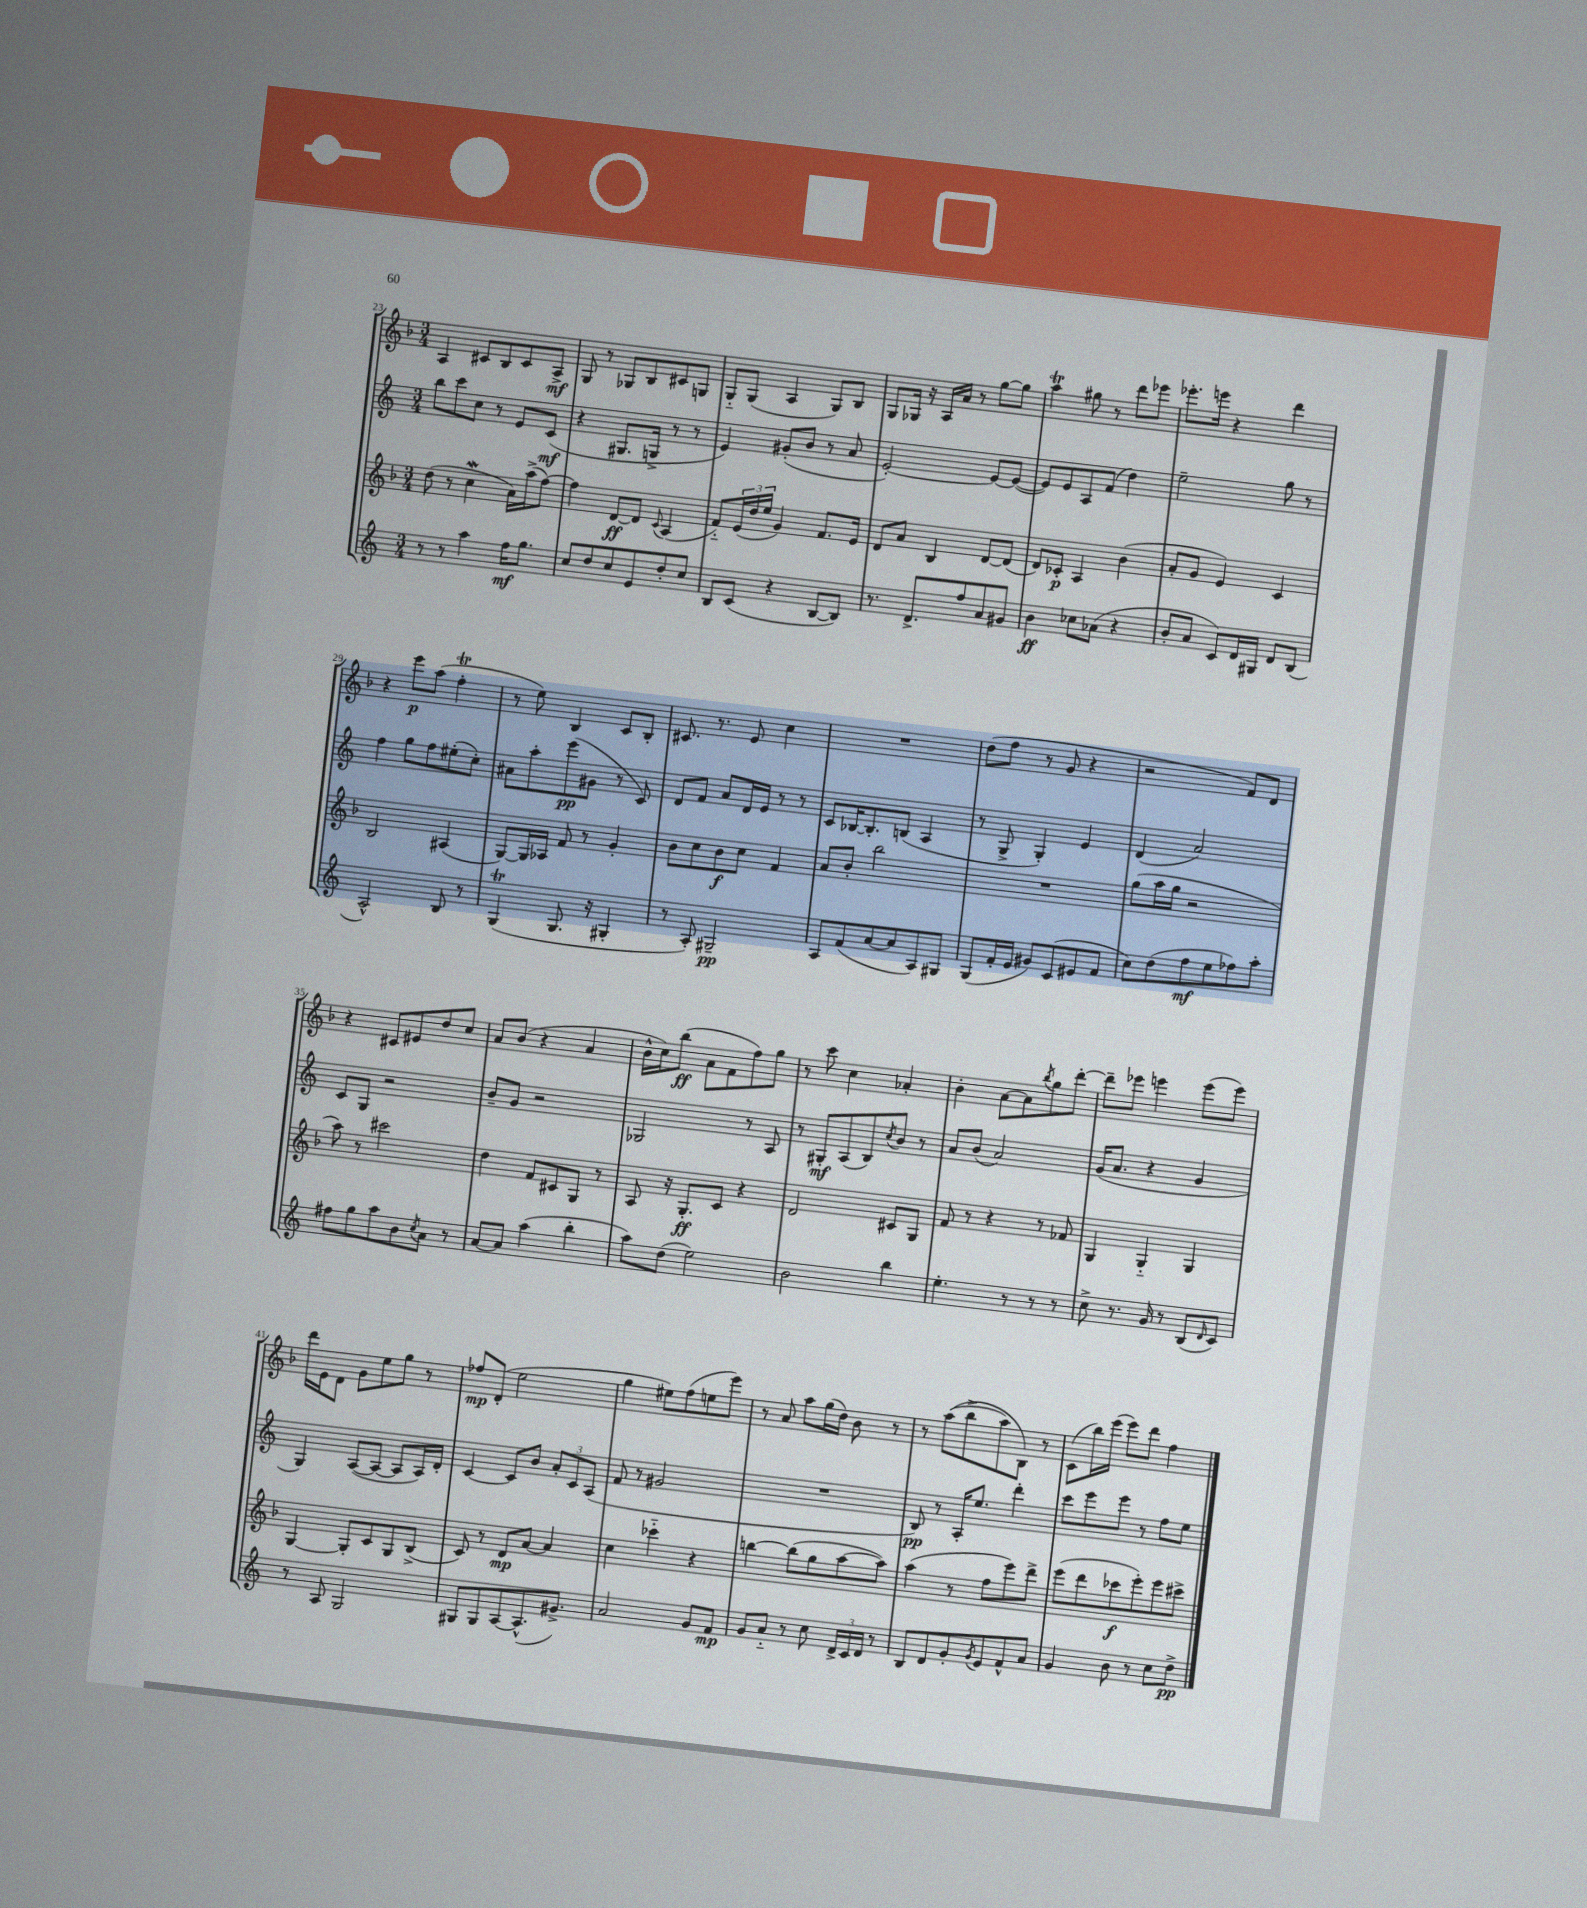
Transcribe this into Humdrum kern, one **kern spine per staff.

**kern	**kern	**kern	**kern
*staff4	*staff3	*staff2	*staff1
*clefG2	*clefG2	*clefG2	*clefG2
*k[]	*k[b-]	*k[]	*k[b-]
*M3/4	*M3/4	*M3/4	*M3/4
8r	(8dd	8bb	4A
8r	8r	8ccc	.
4aa	4cc	8cc	8c#
.	.	8r	8B-
16ff	16a)	8e	8c#
8.gg	(16aa^	.	.
.	[8ff)	(8c	8A^
=	=	=	=
8cc	4ff]	4r	8G
8dd	.	.	8r
8cc	[8d	8.G#	8G-
8e	8d]	.	8B-
.	.	16G^	.
.	8qqc	.	.
8dd'	(4A	8r	8c#
8cc	.	8r	8G
=	=	=	=
8B	8f'~)	4e)	8G'~
(8c	(24e	.	(8G
.	24dd	.	.
.	24ee	.	.
4r	4g)	(8g#'	4A
.	.	8b	.
[8B	8.f	8r	8G)
8B])	.	8a	8B-
.	16e	.	.
=	=	=	=
8.r	8d	[2e')	8G
.	8a	.	16G-
8.d^	.	.	16r
.	4B-	.	16A
.	.	.	16a
8ff	.	.	8r
8a	[8d	8e_	[8gg
8g#	(8d]	(8e_	8gg]
=	=	=	=
4b	8d)	8e])	4aa
.	8c-'	8e	.
8cc-	4A	8A	8gg#
(8a-	.	(8f	8r
4r	(4b-	4dd)	8ddd
.	.	.	8eee-
=	=	=	=
8b'	8a'	2ee~	8.eee-'
8a	8g	.	.
.	.	.	16eee
8c)	4e)	.	4r
16d	.	.	.
16G#	.	.	.
8d	4c	8gg	4ddd
(8B	.	8r	.
=	=	=	=
2A^^)	2B-	4ff	4r
.	.	8gg	8eee
.	.	8ff	(8aa
8B	(4A#	(8ee#'	4ff'
8r	.	8cc')	.
=	=	=	=
(4G	[8G)	8a#	8r
.	16G]	8aa'	8ee)
.	16A-	.	.
8.G	8f	(8eee	4B-
.	8r	8g#	.
16r	.	.	.
4G#'	4g'	8r	8c
.	.	8c)	8B-'
=	=	=	=
8r	8b-	8d	8.c#
8A')	8cc	8f	.
.	.	.	8.r
2G#~	8b-	8a	.
.	8cc	16d	8e
.	.	16e	.
.	4f	8r	4cc
.	.	8r	.
=	=	=	=
8A	8a	8c	2.r
(8f	8b-'	[16B-	.
.	.	8.B-']	.
[8a	2bb-	.	.
8a]	.	(8B	.
8A)	.	4A	.
8G#	.	.	.
=	=	=	=
(8G	2.r	8r	(8dd
16f'	.	8G^	8ff
16e	.	.	.
8g#)	.	4G')	8r
(8c	.	.	8g
8e#	.	4e	4r
8f	.	.	.
=	=	=	=
8cc)	(8gg	(4d	2r
(8dd	16aa	.	.
.	16gg	.	.
8ff	2r	2a)	.
8ee	.	.	.
8ff-)	.	.	8f)
8aa'	.	.	8d
=	=	=	=
8ff#	8aa)	8c	4r
8gg	8r	8G	.
8aa	2ccc#	2r	8c#
8b	.	.	8e#
8qcc	.	.	.
8a	.	.	8dd
8r	.	.	8cc
=	=	=	=
[8a	4dd	8b~	8a
8a]	.	8g	(8b-
(4aa	8f	2r	4r
.	8c#	.	.
4bb'	8G	.	4a
.	8r	.	.
=	=	=	=
8aa)	8A	2G-	16b-^^
.	.	.	16cc)
(8dd	16r	.	(8bb-
.	8.G'	.	.
2ee)	.	.	8a
.	8c	.	8f
.	4r	8r	8ff)
.	.	8A	8gg
=	=	=	=
2b	2d	8r	8r
.	.	8G#'	8ccc
.	.	(8A	4cc
.	.	8B)	.
.	.	8qcc	.
4bb	8c#	8b	4a-'
.	8G	8r	.
=	=	=	=
4.ee'	8f	8a	4b-'
.	8r	(8b	.
.	4r	2a)	[8a
8r	.	.	8a]
.	.	.	8qbb-
8r	8r	.	8gg
8r	8f-	.	[8ddd'
=	=	=	=
8cc^	4G	(16g	8ddd~]
.	.	8.a	.
8.r	.	.	8eee-
.	4G'~	4r	4eee
16g	.	.	.
8r	.	.	.
(8B	4G	4g	(8eee
16qqd	.	.	.
8c)	.	.	8eee)
=	=	=	=
8r	[4G	4G)	16ddd
.	.	.	16e
8A	.	.	8d
2G	8G']	([8A	8g
.	8c	8A_	8ee
.	8G	8A]	8gg
.	(8B-^	16A)	8r
.	.	16d'	.
=	=	=	=
8G#	8c)	[4c	8ff-
8G#	8r	.	(8d'
[8A	8d	8c]	2ee
(8.A^^]	[8a	8b	.
.	4a]	12a'	.
8.g#^)	.	.	.
.	.	12c	.
.	.	(12A	.
=	=	=	=
2a	4cc	8f	4gg
.	.	8r	.
.	4ccc-'~	2g#	8ee#)
.	.	.	(8ff
8g	4r	.	8ee
8f	.	.	8eee)
=	=	=	=
8g	[4bb	2.r	8r
8a'~	.	.	8a
8r	(8bb]	.	8aa
8cc	8gg	.	(16gg
.	.	.	16dd)
24d^	[8aa	.	8b-
24c	.	.	.
24d	.	.	.
8r	8aa])	.	8r
=	=	=	=
8B	(4aa	8B)	8r
8d	.	8r	&((8aa
8g'	8r	16A'	8bb-^
.	.	8.ee	.
8qg	.	.	.
8e	8ff	.	8aa)
8f^^	8eee)	4ddd'	8B-&)
8a	8ddd^	.	8r
=	=	=	=
4g	(8eee	8ccc	(8c
.	8ddd	8eee	16bb-)
.	.	.	(16eee
8b	8ccc-	8eee	8eee)
8r	8eee')	8r	8ddd
8cc	8eee	8ff	4ff
8dd^	8ccc#^	8ee	.
==	==	==	==
*-	*-	*-	*-
